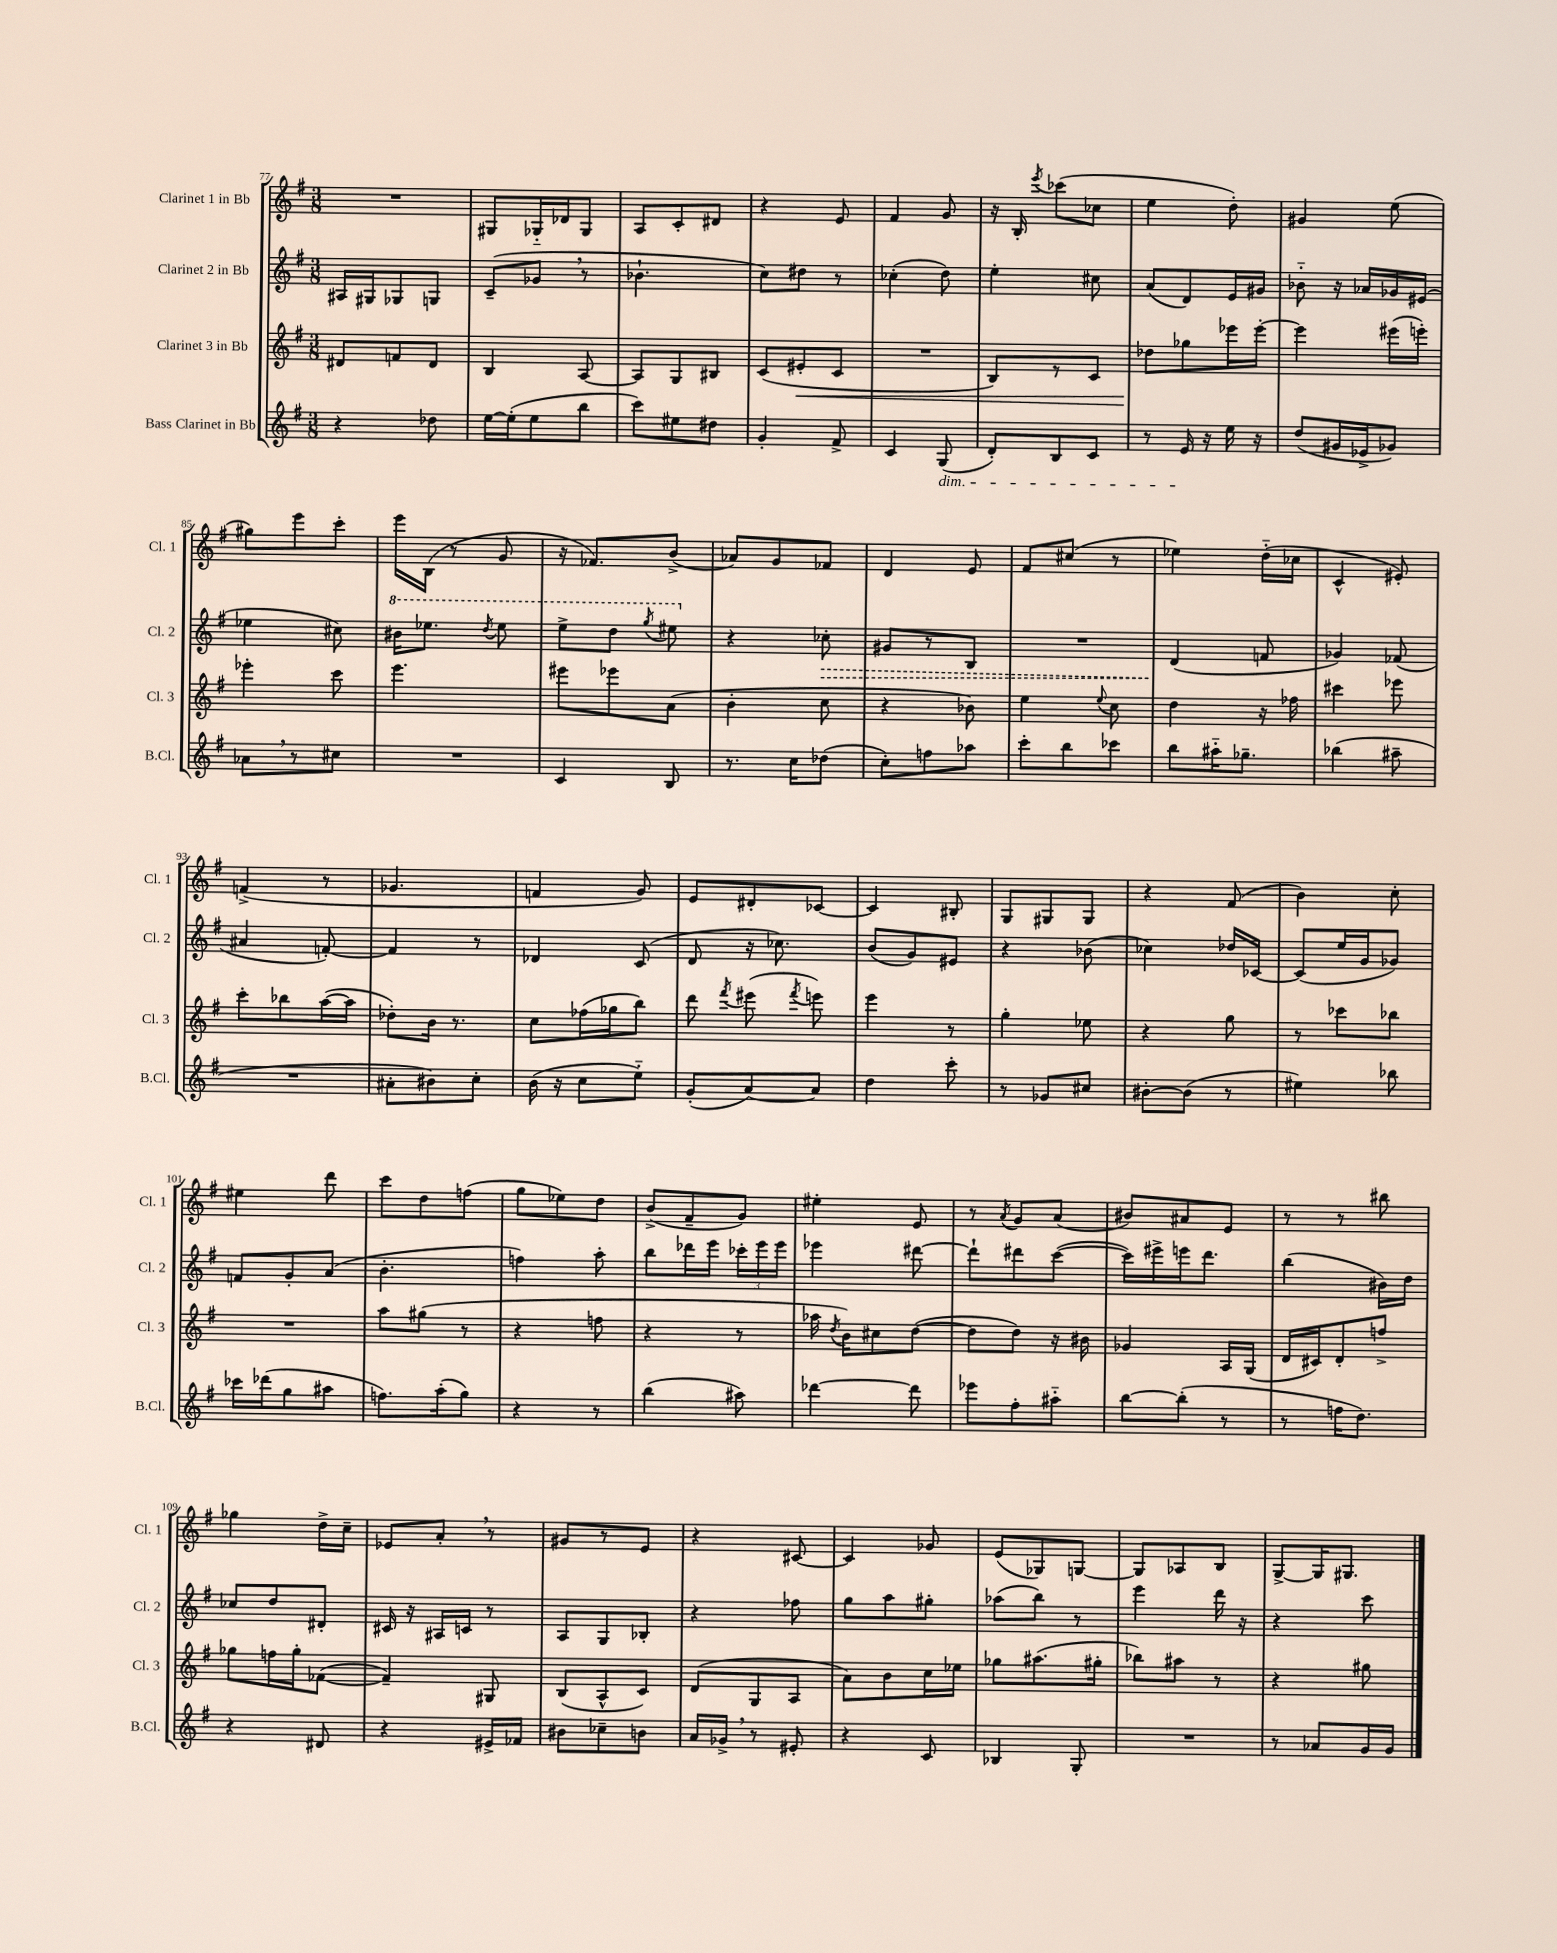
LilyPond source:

<<
\new StaffGroup <<
\new Staff = "s0" \with { instrumentName = "Clarinet 1 in Bb" shortInstrumentName = "Cl. 1" } {
    \clef treble \key g \major \numericTimeSignature \time 3/8
    \autoBeamOff R4. |
    gis8[ ges16-_ des'16 ges8] |
    a8[ c'8-. dis'8] |
    r4 e'8 |
    fis'4 g'8 |
    r16 b16-. \acciaccatura { e'''8 } ces'''8[( ces''8] |
    e''4 d''8-.) |
    gis'4 e''8( |
    gis''8[) e'''8 c'''8]-. |
    e'''16[ b16]( r8 g'8 |
    r16 fes'8.[) b'8]->( |
    aes'8[) g'8 fes'8] |
    d'4 e'8 |
    fis'8[ cis''8]( r8 |
    ees''4) d''16[-_( ces''16] |
    c'4-^ eis'8-.) |
    f'4->( r8 |
    ges'4. |
    f'4 g'8) |
    e'8[ dis'8-. ces'8]~ |
    ces'4 bis8-. |
    g8[ gis8 gis8] |
    r4 fis'8( |
    b'4) c''8-. |
    eis''4 d'''8 |
    c'''8[ d''8 f''8]( |
    g''8[ ees''8) d''8] |
    b'8[->( fis'8-- g'8]) |
    eis''4-. e'8 |
    r8 \acciaccatura { a'8 } g'8[ a'8]( |
    bis'8[) ais'8 e'8] |
    r8 r8 bis''8 |
    ges''4 d''16[-> c''16]-- |
    ees'8[ a'8]-. \breathe r8 |
    gis'8[ r8 e'8] |
    r4 cis'8~ |
    cis'4 ges'8 |
    e'8[( ges8) g8]~ |
    g8[ aes8 b8] |
    g8[~-> g16 gis8.] \bar "|." |
}
\new Staff = "s1" \with { instrumentName = "Clarinet 2 in Bb" shortInstrumentName = "Cl. 2" } {
    \clef treble \key g \major \numericTimeSignature \time 3/8
    \autoBeamOff ais16[ gis16 ges8 g8] |
    c'8[--( ges'8] \breathe r8 |
    bes'4.-! |
    c''8[) dis''8] r8 |
    ces''4-.( d''8) |
    e''4-. cis''8 |
    a'8[( d'8) e'16 gis'16] |
    bes'8-_ r16 aes'16[ ges'16 eis'16]( |
    ees''4 cis''8) |
    \ottava #1 bis''16[ ees'''8.] \acciaccatura { d'''8 } ees'''8 |
    e'''8[-> d'''8] \acciaccatura { g'''8 } eis'''8 \ottava #0 |
    r4 \once \override Hairpin.style = #'dashed-line ces''8-.\> |
    gis'8[ r8 b8] |
    R4. |
    d'4\!( f'8 |
    ges'4) fes'8( |
    ais'4 f'8~-.) |
    f'4 r8 |
    des'4 c'8( |
    d'8 r16 ces''8.) |
    b'8[( g'8) eis'8] |
    r4 bes'8( |
    ces''4) des''16[ ces'16]~ |
    ces'8[( e''16 g'16 ges'8]) |
    f'8[ g'8-. a'8]( |
    b'4.-. |
    f''4) a''8-. |
    b''8[ des'''16 e'''16] \tuplet 3/2 { ces'''16[-. e'''16 e'''16] } |
    ees'''4 dis'''8~ |
    dis'''8[-! dis'''8 c'''8]~( |
    c'''16[) eis'''16-> e'''16 d'''8.] |
    b''4( bis'16[) d''16] |
    ces''8[ d''8 dis'8]-. |
    cis'16 r16 ais16[ c'16] r8 |
    a8[ g8 bes8]-. |
    r4 fes''8 |
    g''8[ a''8 gis''8]-. |
    aes''8[( b''8]) r8 |
    e'''4 d'''16 r16 |
    r4 c'''8 \bar "|." |
}
\new Staff = "s2" \with { instrumentName = "Clarinet 3 in Bb" shortInstrumentName = "Cl. 3" } {
    \clef treble \key g \major \numericTimeSignature \time 3/8
    \autoBeamOff dis'8[ f'8 dis'8] |
    b4 a8~ |
    a8[ g8 bis8] |
    c'8[( eis'8-.\< c'8] |
    R4. |
    b8[) r8 c'8] |
    des''8[\! ges''8 ees'''16 ees'''16]~-. |
    ees'''4 eis'''16[( e'''16]-.) |
    ees'''4-. c'''8 |
    e'''4. |
    eis'''8[ ees'''8 a'8]( |
    b'4-. c''8 |
    r4 bes'8) |
    e''4 \appoggiatura { e''8 } c''8 |
    d''4 r16 fes''16 |
    cis'''4 ees'''8 |
    c'''8[-. bes''8 a''16~( a''16] |
    des''8[-.) b'16] r8. |
    c''8[ fes''16( ges''16 b''8]) |
    d'''8 \acciaccatura { fis'''8 } eis'''8( \acciaccatura { fis'''8 } e'''8) |
    e'''4 r8 |
    g''4-. ees''8 |
    r4 g''8 |
    r8 ces'''8[ bes''8] |
    R4. |
    a''8[ gis''8]( r8 |
    r4 f''8 |
    r4 r8 |
    aes''16 \acciaccatura { d''8 } b'16[) cis''8 d''8]~( |
    d''8[ d''8]) r16 bis'16 |
    ges'4 a16[ g16]( |
    d'16[ cis'16) d'8-. f''8]-> |
    ges''8[ f''16 ges''16-. fes'8]~( |
    fes'4--) gis8 |
    b8[( a8-^ c'8]) |
    d'8[( g8 a8] |
    a'8[) b'8 c''16 ees''16] |
    ges''8[ ais''8.( gis''16]-. |
    bes''8[) ais''8] r8 |
    r4 gis''8 \bar "|." |
}
\new Staff = "s3" \with { instrumentName = "Bass Clarinet in Bb" shortInstrumentName = "B.Cl." } {
    \clef treble \key g \major \numericTimeSignature \time 3/8
    \autoBeamOff r4 des''8 |
    e''16[~ e''16-.( e''8 b''8] |
    c'''8[) eis''8 dis''8] |
    g'4-. fis'8-> |
    c'4 g8\dim( |
    d'8[-.) b8 c'8] |
    r8 e'16\! r16 e''16 r16 |
    d''8[( gis'16 ees'16-> ges'8]) |
    aes'8[ \breathe r8 cis''8] |
    R4. |
    c'4 b8 |
    r8. c''16[ des''8]( |
    c''8[-.) f''8 aes''8] |
    c'''8[-. b''8 ces'''8] |
    b''8[ ais''16-_ ges''8.]-- |
    bes''4( ais''8-- |
    R4. |
    ais'8[-. bis'8) c''8]-. |
    b'16( r16 c''8[ e''8]-_) |
    g'8[-.( a'8~) a'8] |
    d''4 c'''8-. |
    r8 ges'8[ cis''8] |
    bis'8[~-. bis'8]( r8 |
    eis''4) bes''8 |
    ces'''16[ des'''16( g''8 ais''8] |
    f''8.[) a''16-.( g''8]) |
    r4 r8 |
    b''4( ais''8) |
    des'''4~ des'''8 |
    ees'''8[ fis''8-. ais''8]-_ |
    b''8[~ b''8]-.( r8 |
    r8 f''16[ d''8.]) |
    r4 dis'8 |
    r4 eis'16[-> fes'16] |
    bis'8[ ces''8-- b'8] |
    a'16[ ges'16]-> \breathe r8 eis'8-. |
    r4 c'8 |
    bes4 g8-. |
    R4. |
    r8 aes'8[ g'16 g'16] \bar "|." |
}
>>
>>
\layout { \context { \Score currentBarNumber = #77 } }
